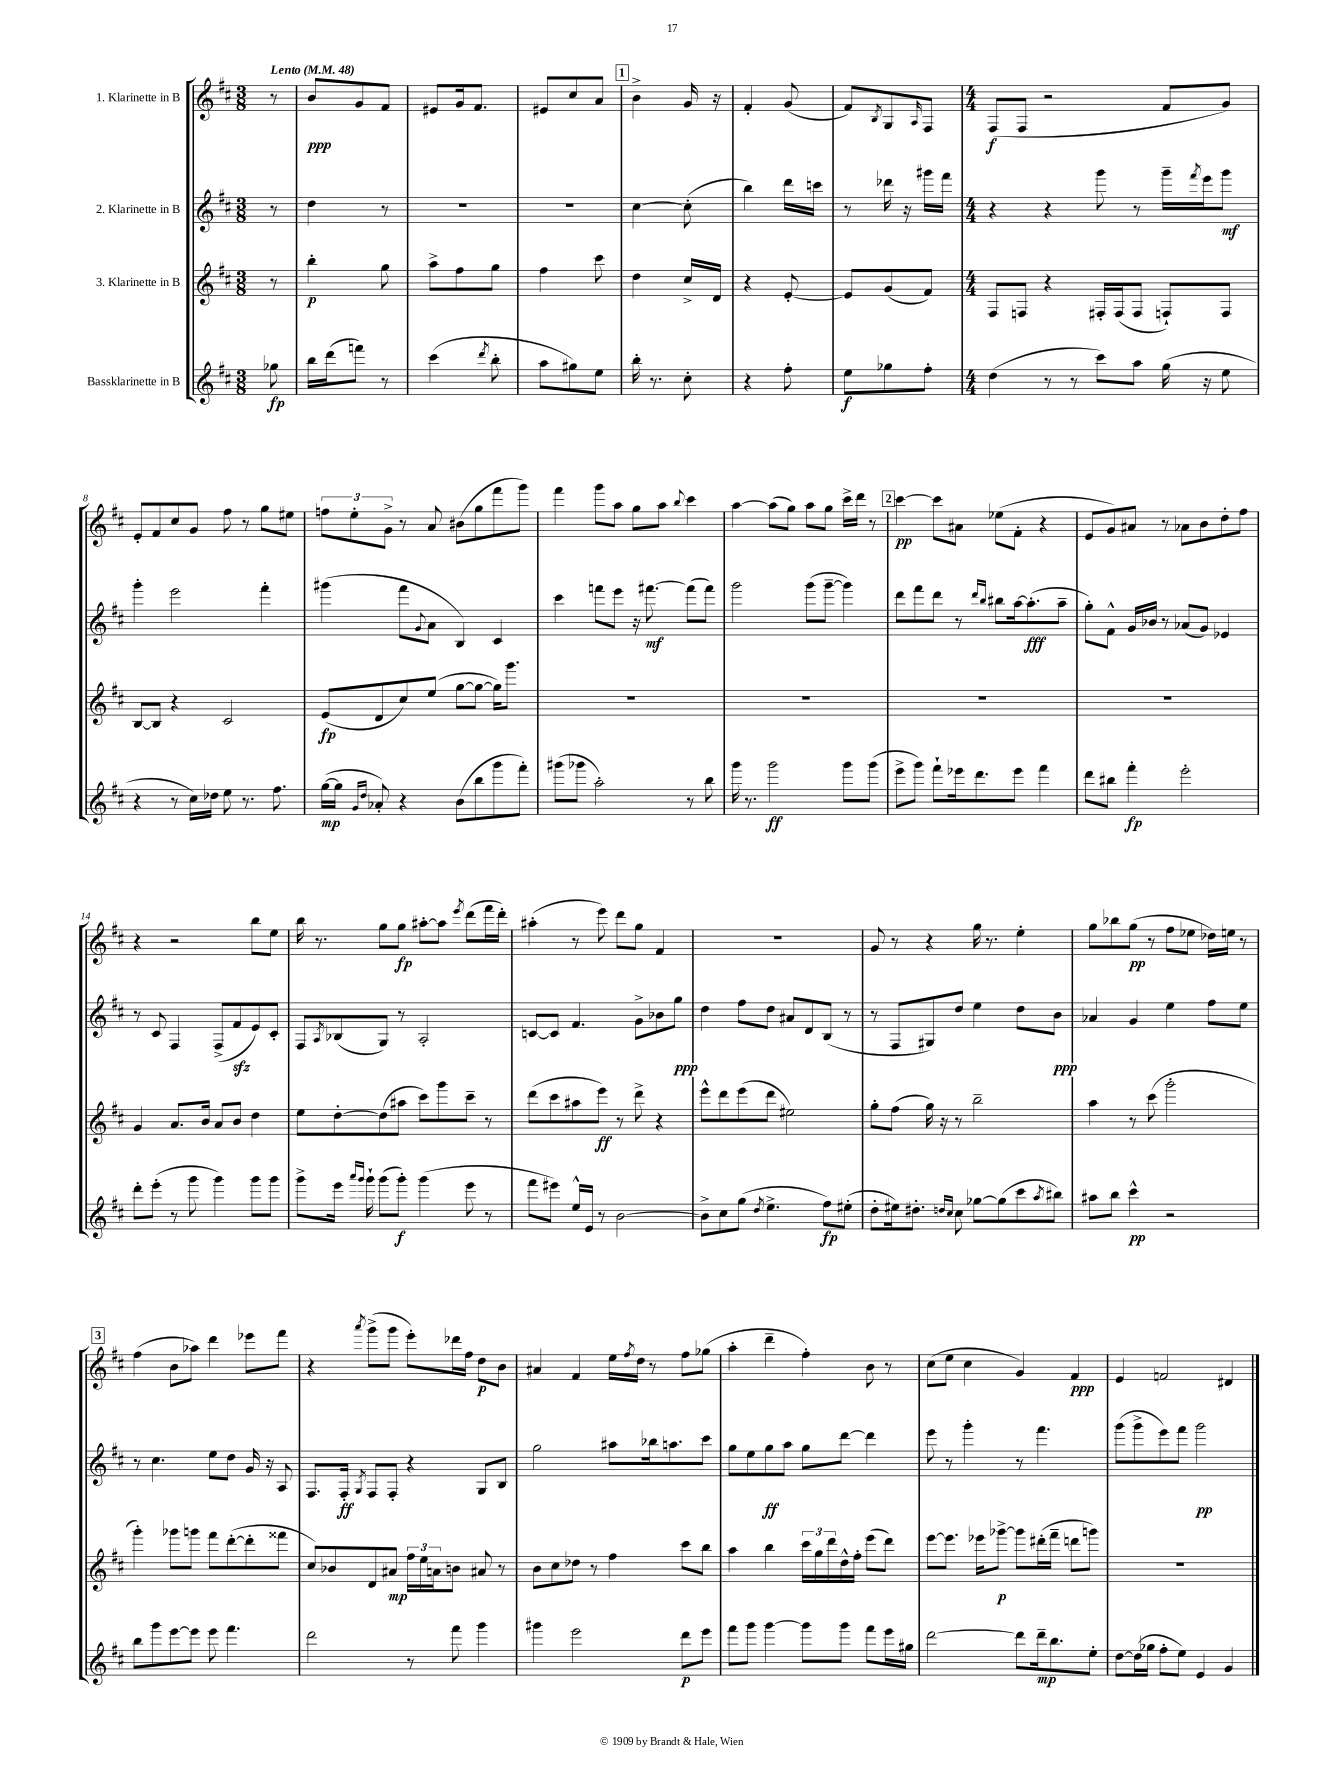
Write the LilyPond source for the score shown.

<<
\new StaffGroup <<
\new Staff = "s0" \with { instrumentName = "1. Klarinette in B" } {
    \clef treble \key d \major \numericTimeSignature \time 3/8 \partial 8 \tempo "Lento" 4 = 48
    r8 |
    b'8\ppp g'8 fis'8 |
    eis'8 g'16 fis'8. |
    eis'8 cis''8 a'8 |
    \mark \markup { \box "1" } b'4-> g'16 r16 |
    fis'4-. g'8( |
    fis'8) \acciaccatura { b8 } g8 \grace { a16 } fis8 |
    \numericTimeSignature \time 4/4 fis8\f( fis8 r2 fis'8 g'8) |
    e'8-. fis'8 cis''8 g'8 fis''8 r8 g''8 eis''8 |
    \tuplet 3/2 { f''8 e''8-. g'8-> } r8 a'8 bis'8( g''8 fis'''8 g'''8) |
    fis'''4 g'''8 a''8 g''8 a''8 \appoggiatura { b''8 } cis'''4 |
    a''4~ a''8( g''8) a''8 g''8 cis'''16-> d'''16 r8 |
    \mark \markup { \box "2" } cis'''4~\pp cis'''8 ais'8 ees''8( fis'8-. r4 |
    e'8 g'8) ais'8 r8 aes'8 b'8 d''8-. fis''8 |
    r4 r2 b''8 e''8 |
    b''16 r8. g''8 g''8\fp ais''8~-. ais''8 \acciaccatura { e'''8 } d'''8( fis'''16 d'''16-.) |
    ais''4-.( r8 e'''8) d'''8 g''8 fis'4 |
    R1 |
    g'8 r8 r4 g''16 r8. e''4-. |
    g''8 bes''8 g''8\pp( r8 fis''8 ees''8 des''16) e''16 r8 |
    \mark \markup { \box "3" } fis''4( b'8 aes''8) d'''4 ees'''8 fis'''8 |
    r4 \acciaccatura { a'''8 } g'''8->( g'''8 e'''8-.) des'''16 fis''16 d''8\p b'8 |
    ais'4 fis'4 e''16 \acciaccatura { fis''8 } d''16 r8 fis''8 ges''8( |
    a''4-. d'''4-- fis''4-.) b'8 r8 |
    cis''8( e''8 cis''4 g'4) fis'4\ppp |
    e'4 f'2 dis'4 \bar "|." |
}
\new Staff = "s1" \with { instrumentName = "2. Klarinette in B" } {
    \clef treble \key d \major \numericTimeSignature \time 3/8 \partial 8
    r8 |
    d''4 r8 |
    R4. |
    R4. |
    \mark \markup { \box "1" } cis''4~ cis''8-.( |
    b''4) d'''16 c'''16 |
    r8 des'''16 r16 gis'''16 fis'''16 |
    \numericTimeSignature \time 4/4 r4 r4 g'''8 r8 g'''16-- \acciaccatura { fis'''8 } e'''16 g'''8\mf |
    g'''4-. e'''2 fis'''4-. |
    gis'''4( fis'''8 \appoggiatura { g'8 } a'8 b4) cis'4 |
    cis'''4 f'''8 e'''8 r16 fis'''8.~\mf fis'''8( fis'''8) |
    g'''2 g'''8( g'''8~-- g'''4) |
    \mark \markup { \box "2" } d'''8 fis'''8 d'''8 r8 \grace { d'''16 b''16 } bis''8 a''16~ a''8.-.\fff( a''8-- |
    g''8-.) fis'8-^ g'16 bes'16 r8 aes'8( g'8) ees'4 |
    r8 cis'8 fis4 fis8->( fis'8\sfz e'8) cis'8-. |
    fis8 \acciaccatura { a8 } bes8( g8) r8 a2-. |
    c'8~ c'8 fis'4. g'8-> bes'8 g''8\ppp |
    d''4 fis''8 d''8 ais'8 d'8 b8( r8 |
    r8 fis8 gis8) d''8 e''4 d''8 b'8\ppp |
    aes'4 g'4 e''4 fis''8 e''8 |
    \mark \markup { \box "3" } r8 cis''4. e''8 d''8 g'16 r16 a8 |
    fis8. fis16-.\ff \acciaccatura { g8 } fis8 fis8-. r4 g8 b8 |
    g''2 ais''8 bes''16 a''8. cis'''8 |
    g''8 e''8 g''8\ff a''8 g''8 d'''8~ d'''4 |
    e'''8 r8 g'''4-. r8 fis'''4. |
    g'''8( g'''8-> e'''8) fis'''8 g'''2\pp \bar "|." |
}
\new Staff = "s2" \with { instrumentName = "3. Klarinette in B" } {
    \clef treble \key d \major \numericTimeSignature \time 3/8 \partial 8
    r8 |
    b''4-.\p g''8 |
    a''8-> fis''8 g''8 |
    fis''4 cis'''8 |
    \mark \markup { \box "1" } d''4 cis''16-> d'16 |
    r4 e'8~-. |
    e'8 g'8( fis'8) |
    \numericTimeSignature \time 4/4 fis8 f8 r4 fis16-. fis16( fis8 f8-!) f8 |
    b8~ b8 r4 cis'2 |
    e'8\fp( d'8 cis''8) e''8( g''8~ g''8~ g''16) g'''8. |
    R1 |
    R1 |
    \mark \markup { \box "2" } R1 |
    R1 |
    g'4 a'8. b'16 a'8 b'8 d''4 |
    e''8 d''8~-. d''8( ais''8 cis'''8) g'''8 cis'''8-- r8 |
    d'''8( cis'''8 ais''8 e'''8\ff) r8 d'''8-> r4 |
    e'''8-^ d'''8 e'''8( d'''8 eis''2) |
    g''8-. fis''8( g''16) r16 r8 b''2-- |
    a''4 r8 cis'''8( g'''2-. |
    \mark \markup { \box "3" } g'''4-.) ges'''8 g'''8 fis'''8 d'''8~-.( d'''8-. fisis'''8 |
    cis''8) bes'8 d'8 ais'8\mp \tuplet 3/2 { fis''16 e''16 a'16 } b'8 ais'8 r8 |
    b'8 cis''8 des''8 r8 fis''4 cis'''8 b''8 |
    a''4 b''4 \tuplet 3/2 { cis'''16 g''16 d'''16 } d''16-^ fis''16-. e'''8( d'''8) |
    e'''8~ e'''8. ees'''16 ges'''8~->\p ges'''8 dis'''16-.( fis'''16-- d'''8 g'''8) |
    R1 \bar "|." |
}
\new Staff = "s3" \with { instrumentName = "Bassklarinette in B" } {
    \clef treble \key d \major \numericTimeSignature \time 3/8 \partial 8
    ges''8\fp |
    b''16 d'''16( f'''8) r8 |
    cis'''4( \acciaccatura { d'''8 } b''8-. |
    a''8 gis''8) e''8 |
    \mark \markup { \box "1" } b''16-. r8. cis''8-. |
    r4 fis''8-. |
    e''8\f ges''8 fis''8-. |
    \numericTimeSignature \time 4/4 d''4( r8 r8 cis'''8) a''8 g''16( r16 e''8 |
    r4 r8 cis''16) des''16 e''8 r8. fis''8. |
    g''16~\mp( g''16 \grace { g'16 d''16 } aes'8-.) r4 b'8( b''8 g'''8 fis'''8-.) |
    gis'''8( ges'''8 a''2-.) r8 b''8 |
    g'''16 r8. g'''2\ff g'''8 g'''8( |
    \mark \markup { \box "2" } e'''8-> g'''8) fis'''8-! ees'''16 d'''8. ees'''8 fis'''4 |
    d'''8 bis''8 fis'''4-.\fp e'''2-. |
    d'''8-. e'''8-.( r8 g'''8 g'''4) g'''8 g'''8 |
    g'''8-> e'''16 \grace { a'''16 g'''16 } g'''16-! g'''8( g'''8-.\f) g'''4( e'''8 r8 |
    fis'''8 eis'''8) e''16-^ e'16 r8 b'2~ |
    b'8-> cis''8 g''8( \acciaccatura { d''8 } e''4.-> fis''8\fp) eis''8-.( |
    d''8-. eis''16) dis''8.-. \grace { d''16 cis''16 } cis''8 ges''8~ ges''8( cis'''8 \acciaccatura { a''8 } bis''8) |
    ais''8 b''8 cis'''4-^\pp r2 |
    \mark \markup { \box "3" } b''8 g'''8 e'''8~ e'''8 e'''8 fis'''4. |
    d'''2 r8 fis'''8 g'''4 |
    gis'''4 e'''2 d'''8\p e'''8 |
    fis'''8 g'''8 g'''4~ g'''8 g'''8 fis'''8 e'''16 gis''16 |
    d'''2~ d'''8 d'''16--\mp b''8. e''8-. |
    d''8~ d''16( ges''16 fis''8-. e''8) e'4 g'4 \bar "|." |
}
>>
>>
